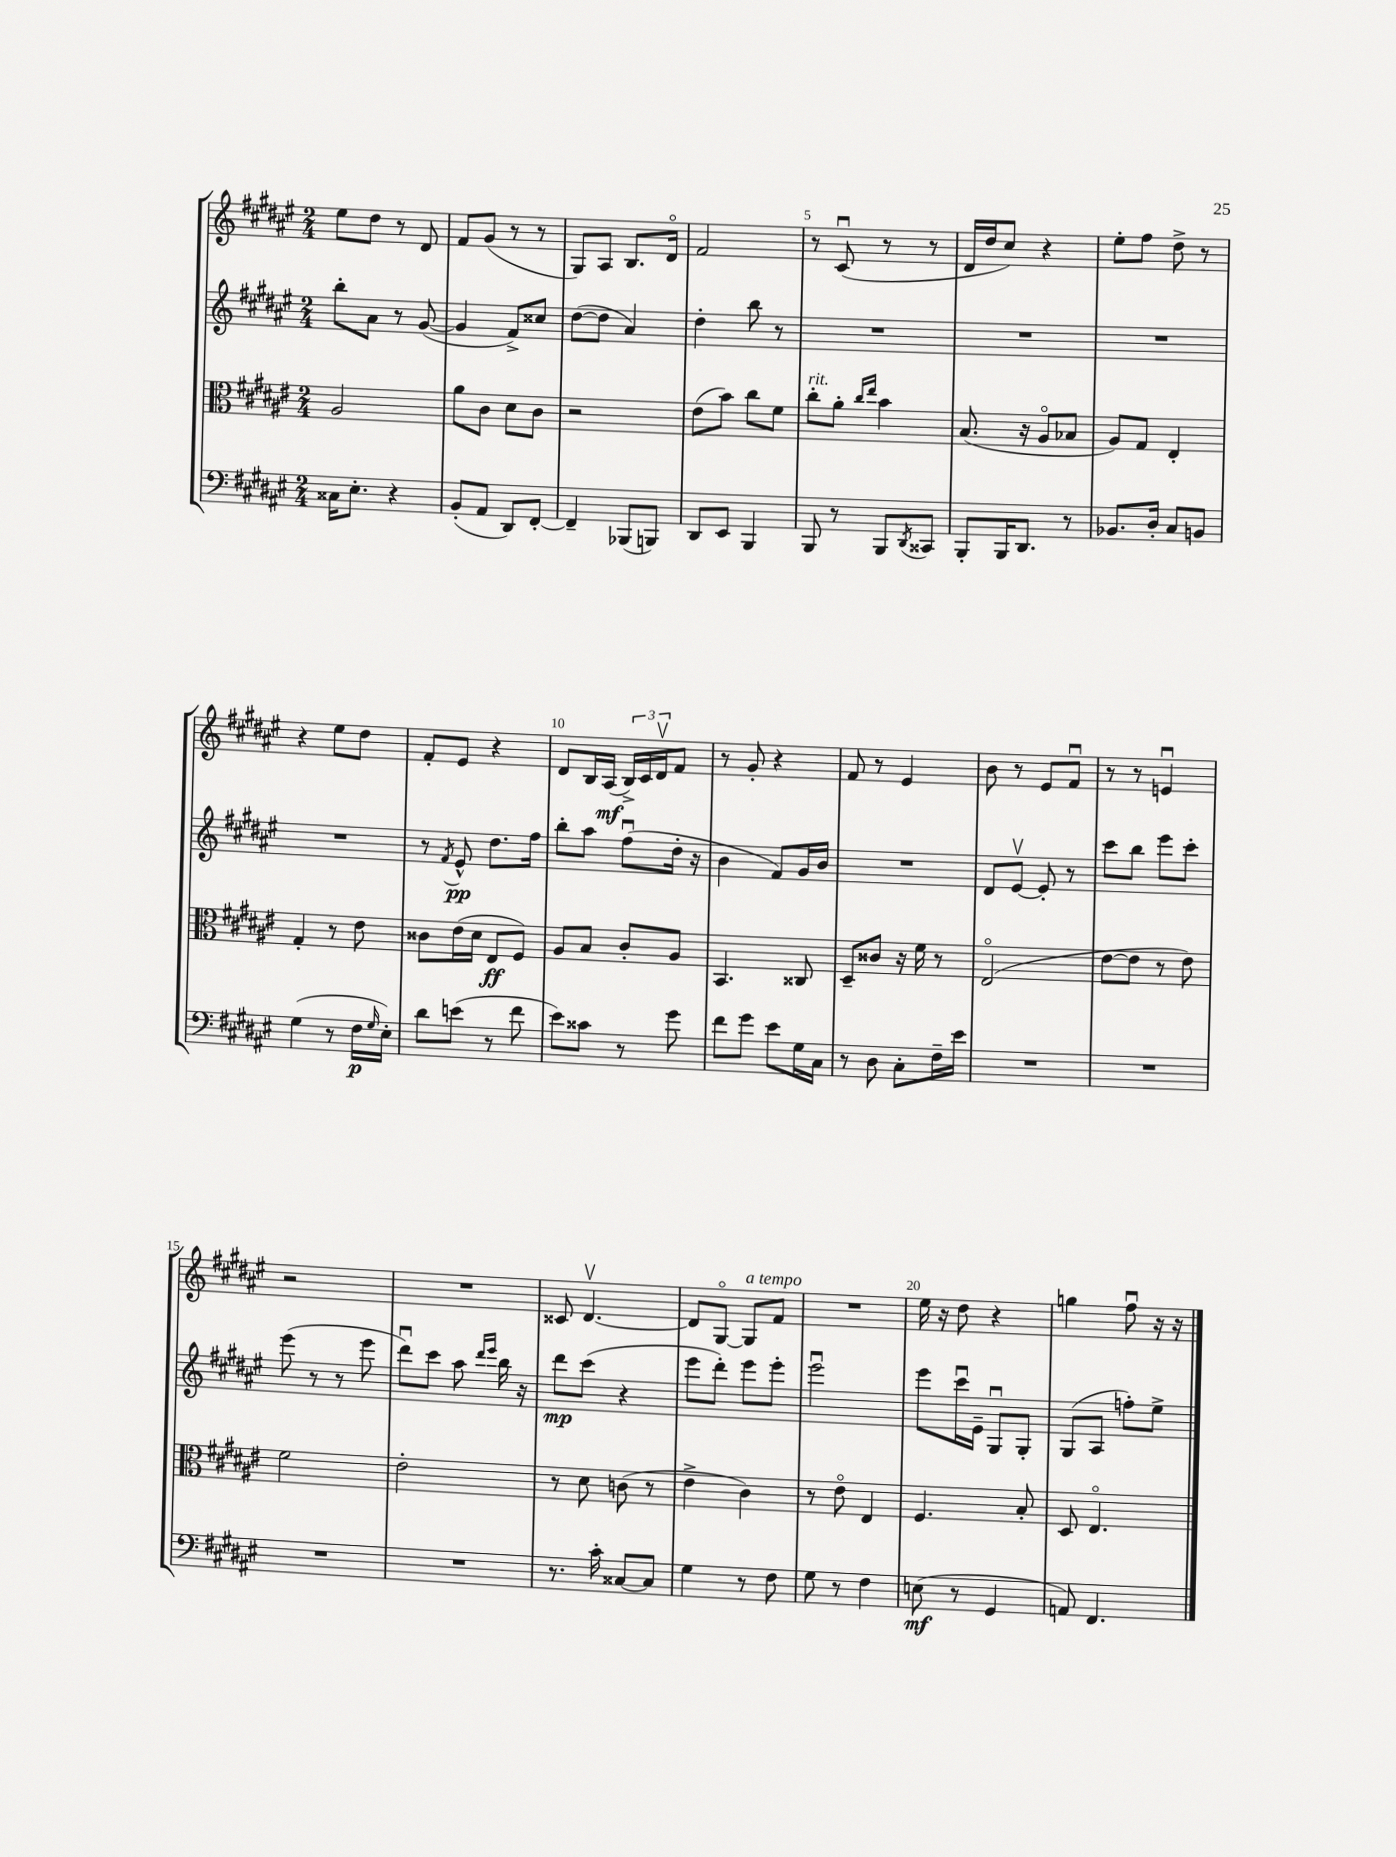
<<
\new StaffGroup <<
\new Staff = "s0" {
    \clef treble \key fis \major \numericTimeSignature \time 2/4
    eis''8 dis''8 r8 dis'8 |
    fis'8 gis'8( r8 r8 |
    gis8) ais8 b8. dis'16\flageolet |
    fis'2 |
    r8 cis'8\downbow( r8 r8 |
    dis'16 dis''16 cis''8) r4 |
    eis''8-. fis''8 dis''8-> r8 |
    r4 eis''8 dis''8 |
    fis'8-. eis'8 r4 |
    dis'8 b16 ais16\mf( \tuplet 3/2 { b16->) cis'16 dis'16\upbow } fis'8 |
    r8 gis'8-. r4 |
    fis'8 r8 eis'4 |
    b'8 r8 eis'8 fis'8\downbow |
    r8 r8 e'4\downbow |
    r2 |
    R2 |
    cisis'8 dis'4.~\upbow |
    dis'8 gis8~\flageolet gis8^\markup { \italic "a tempo" } fis'8 |
    R2 |
    eis''16 r16 dis''8 r4 |
    g''4 fis''8\downbow r16 r16 \bar "|." |
}
\new Staff = "s1" {
    \clef treble \key fis \major \numericTimeSignature \time 2/4
    b''8-. ais'8 r8 gis'8~( |
    gis'4 fis'8->) cisis''8 |
    dis''8~( dis''8 ais'4) |
    dis''4-. b''8 r8 |
    R2 |
    R2 |
    R2 |
    R2 |
    r8 \acciaccatura { fis'8 } eis'8-^\pp dis''8. fis''16 |
    b''8-. ais''8 fis''8\downbow( dis''16-. r16 |
    b'4 fis'8) gis'16 b'16 |
    R2 |
    dis'8 eis'8~\upbow eis'8-. r8 |
    cis'''8 b''8 eis'''8 cis'''8-. |
    eis'''8( r8 r8 eis'''8 |
    dis'''8\downbow) cis'''8 ais''8 \grace { dis'''16 eis'''16 } b''16 r16 |
    dis'''8\mp cis'''8( r4 |
    eis'''8 dis'''8-.) eis'''8 eis'''8-. |
    eis'''2\downbow |
    eis'''8 cis'''16\downbow eis'16-- gis8\downbow gis8-. |
    gis8( ais8 f''8-.) eis''8-> \bar "|." |
}
\new Staff = "s2" {
    \clef alto \key fis \major \numericTimeSignature \time 2/4
    ais2 |
    ais'8 cis'8 dis'8 cis'8 |
    r2 |
    eis'8( b'8) cis''8 fis'8 |
    cis''8-.^\markup { \italic "rit." } ais'8-. \grace { cis''16 eis''16 } b'4 |
    b8.( r16 ais8\flageolet bes8 |
    ais8) gis8 eis4-. |
    gis4-. r8 eis'8 |
    cisis'8 eis'16( dis'16 eis8\ff fis8) |
    ais8 b8 cis'8-. ais8 |
    b,4. cisis8 |
    dis8-- cisis'8 r16 fis'16 r8 |
    eis2\flageolet( |
    eis'8~ eis'8 r8 eis'8) |
    fis'2 |
    eis'2-. |
    r8 dis'8 c'8( r8 |
    eis'4-> cis'4) |
    r8 eis'8\flageolet eis4 |
    fis4. b8-. |
    dis8 eis4.\flageolet \bar "|." |
}
\new Staff = "s3" {
    \clef bass \key fis \major \numericTimeSignature \time 2/4
    cisis16 eis8.-. r4 |
    b,8-.( ais,8 dis,8) fis,8~-. |
    fis,4-- bes,,8( b,,8) |
    dis,8 eis,8 b,,4 |
    b,,8 r8 b,,8 \acciaccatura { dis,8 } cisis,8 |
    b,,8-. b,,16 dis,8. r8 |
    bes,8. dis16-. cis8 b,8 |
    gis4( r8 fis16\p \grace { gis16 } eis16-.) |
    dis'8 e'8( r8 fis'8 |
    eis'8) cisis'8 r8 gis'8 |
    fis'8 gis'8 eis'8 gis16 cis16 |
    r8 dis8 cis8-. fis16-- eis'16 |
    R2 |
    R2 |
    R2 |
    R2 |
    r8. cis'16-. cisis8~ cisis8 |
    gis4 r8 fis8 |
    gis8 r8 fis4 |
    e8\mf( r8 gis,4 |
    a,8) fis,4. \bar "|." |
}
>>
>>
\layout { \context { \Score \override BarNumber.break-visibility = ##(#f #t #t) barNumberVisibility = #(every-nth-bar-number-visible 5) } }
